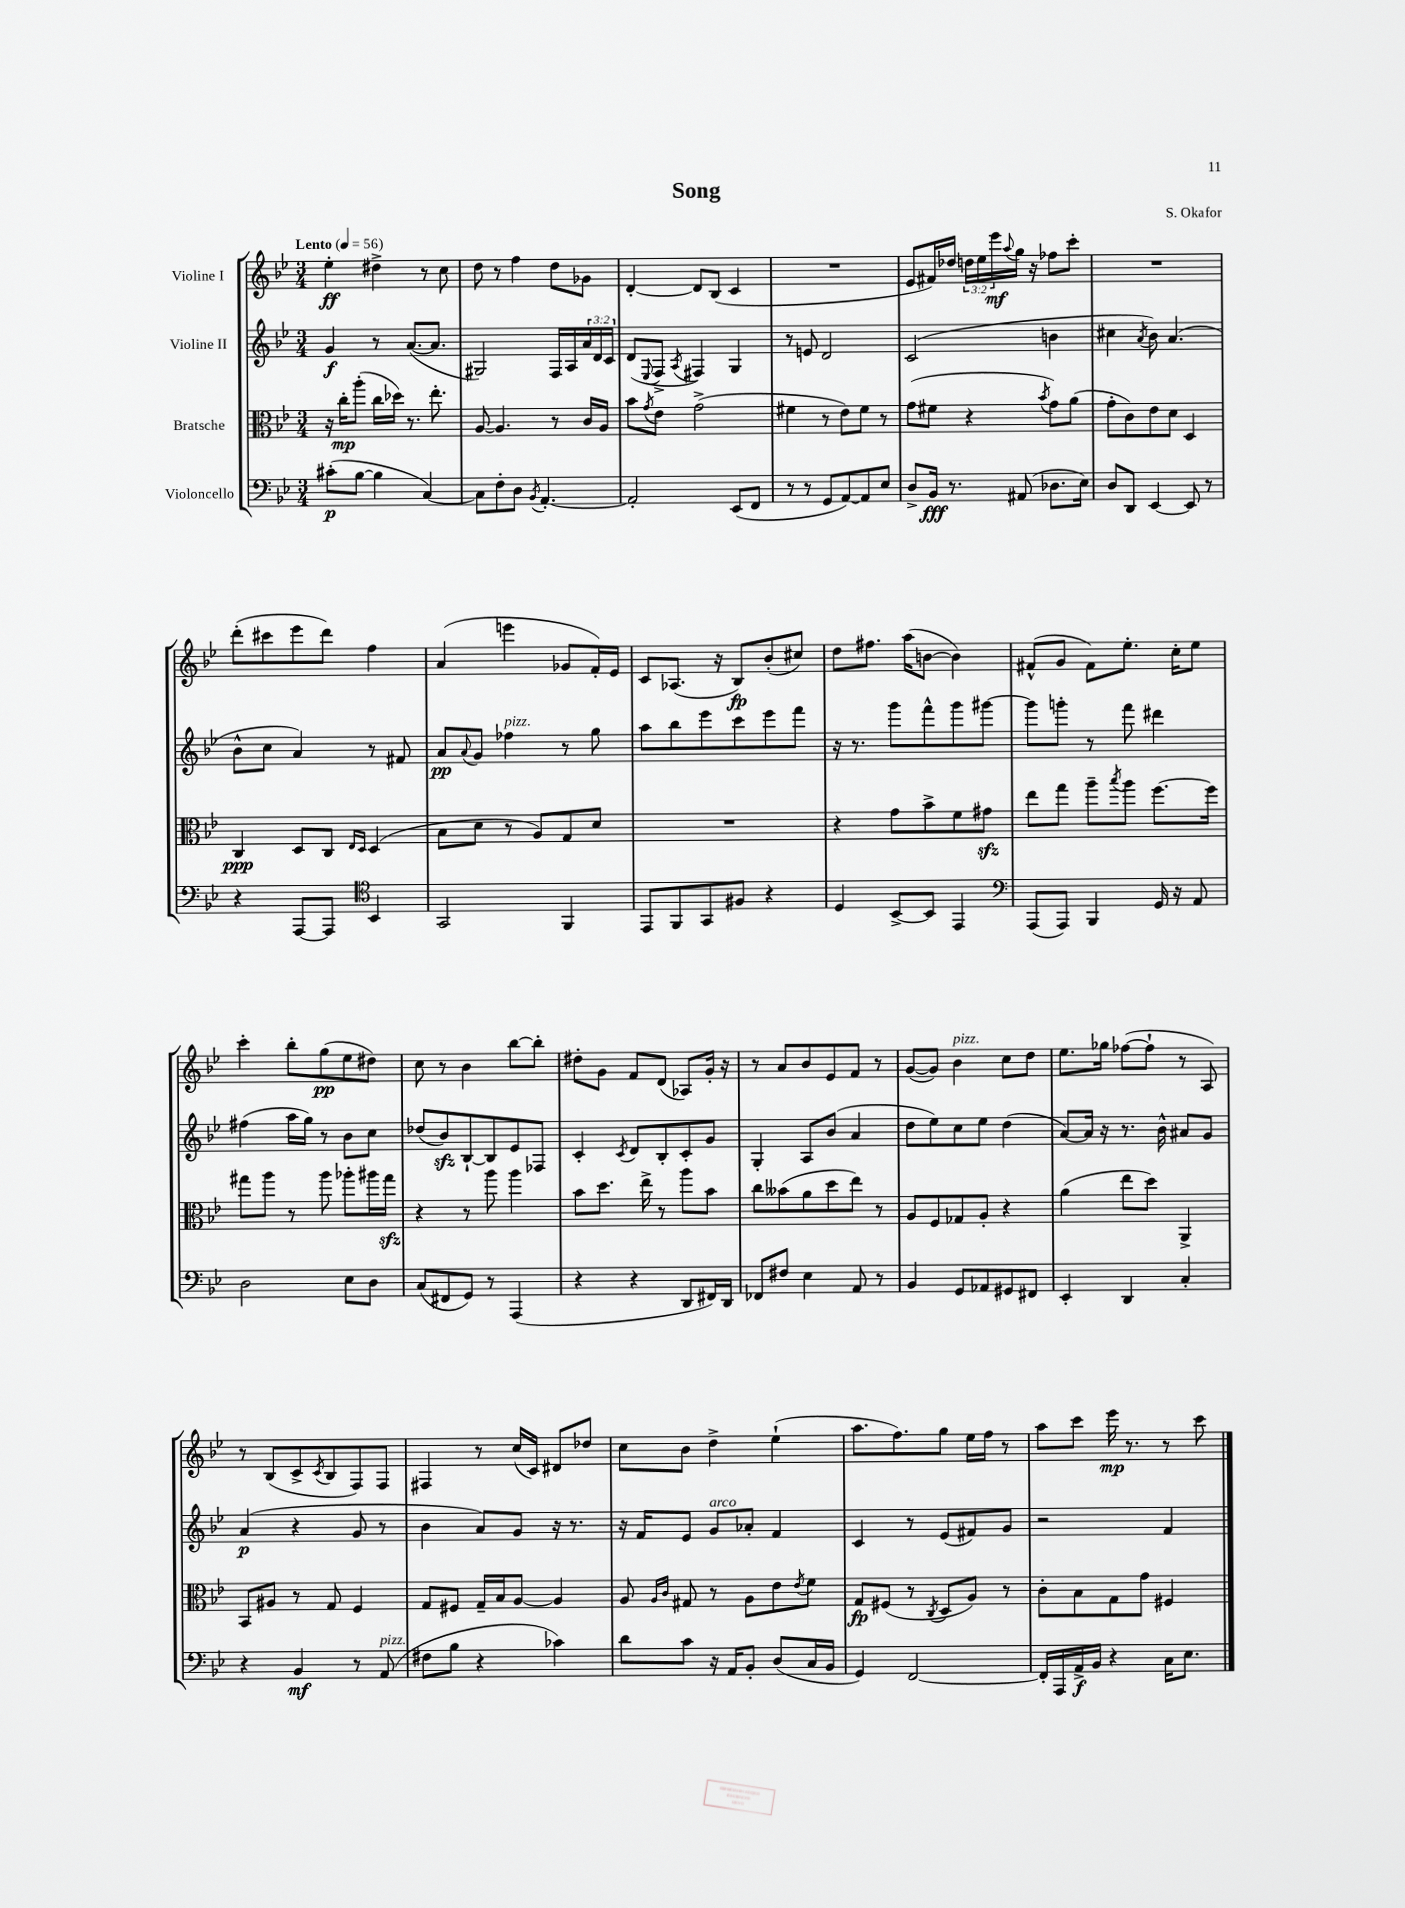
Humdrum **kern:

**kern	**kern	**kern	**kern
*staff4	*staff3	*staff2	*staff1
*clefF4	*clefC3	*clefG2	*clefG2
*k[b-e-]	*k[b-e-]	*k[b-e-]	*k[b-e-]
*M3/4	*M3/4	*M3/4	*M3/4
*MM56	*MM56	*MM56	*MM56
(8c#'	16r	4g	4ee-'
.	16cc'	.	.
[8B-	(8aa'	.	.
4B-]	16cc	8r	4dd#^
.	16dd-)	.	.
.	8.r	([8.a	.
[4C)	.	.	8r
.	8.ee-'	8.a]	.
.	.	.	8cc
=	=	=	=
8C]	[8A	2G#)	8dd
8F'	4.A]	.	8r
8D	.	.	4ff
8qBB-	.	.	.
[4.AA'	.	.	.
.	8r	16F	8dd
.	.	16A	.
.	16c	24a	8g-
.	.	24d	.
.	16A	.	.
.	.	24c	.
=	=	=	=
2AA']	8b-	(8d	[4d'
.	8qg	8qqE-	.
.	8e-	8F^	.
.	.	8qA	.
.	(2g^	4F#)	8d]
.	.	.	(8B-
(8EE-	.	4G	4c
8FF	.	.	.
=	=	=	=
8r	4f#	8r	2.r
8r	.	8e	.
8GG	8r	2d	.
[8AA)	8e-)	.	.
8AA]	8f#	.	.
8E-	8r	.	.
=	=	=	=
8D^	(8g	(2c	8e-
16BB-	8f#	.	16f#)
8.r	.	.	16dd-
.	4r	.	24dd
.	.	.	24ee-
.	.	.	24eee-
.	.	.	8qqaa
(8AA#	.	.	16gg
.	.	.	16r
.	8qb-	.	.
8.D-	8g)	4b	8ff-
.	(8a	.	8ccc'
16E-)	.	.	.
=	=	=	=
8D	8g'	4cc#	2.r
8DD	8c)	.	.
.	.	8qa	.
[4EE-	8e-	8b-)	.
.	8d	(4.a	.
8EE-]	4D	.	.
8r	.	.	.
=	=	=	=
4r	4C	8b-^^	(8ddd'
.	.	8cc	8ccc#
[8AAA	8D	4a)	8eee-
8AAA]	8C	.	8ddd)
*clefC4	*	*	*
.	16qqE-	.	.
.	16qqD	.	.
4BB-	(4D	8r	4ff
.	.	8f#	.
=	=	=	=
2GG	8B-	8a	(4a
.	.	8qqa	.
.	8d	8g	.
.	8r	4ff-	4eee
.	8A)	.	.
4FF	8G	8r	8g-
.	8d	8gg	16f')
.	.	.	16e-
=	=	=	=
8EE-	2.r	8aa	8c
8FF	.	8bb-	(8.A-
8GG	.	8eee-	.
.	.	.	16r
8F#	.	8ccc	8B-)
4r	.	8eee-	(8b-'
.	.	8fff	8cc#)
=	=	=	=
4D	4r	16r	8dd
.	.	8.r	.
.	.	.	8.ff#
[8BB-^	8g	8ggg	.
.	.	.	(16aa
8BB-]	8b-^	8fff^^	[8b
4EE-	8f	8ggg	4b])
.	8g#	[8ggg#	.
=	=	=	=
*clefF4	*	*	*
(8AAA	8ee-	8ggg#]	(8f#^^
8AAA)	8gg	8ggg'	8g
4BBB-	8aa~	8r	8f#)
.	8qbb-	.	.
.	8aa	8fff	8.ee-'
16GG	[8.ff	4ddd#	.
16r	.	.	16cc'
8AA	.	.	8ee-
.	16ff]	.	.
=	=	=	=
2D	8gg#	(4ff#	4ccc'
.	8aa	.	.
.	8r	16aa	8bb-'
.	.	16gg)	.
.	8aa	8r	(8gg
8E-	8aa-'	8b-	8ee-
8D	16aa#	8cc	8dd#)
.	16gg#	.	.
=	=	=	=
(8C	4r	(8dd-	8cc
8FF#	.	8b-)	8r
8GG)	8r	[8B-`	4b-
8r	8aa	8B-]	.
(4AAA	4aa	8e-	[8bb-
.	.	8F-	8bb-']
=	=	=	=
4r	8b-	4c'	8dd#'
.	8.dd	.	8g
.	.	8qc	.
4r	.	8d	8f
.	16ee-^	.	.
.	8r	8B-'	(8d
8DD	8aa	8c'	8A-)
16FF#)	8b-	8g	16g'
16DD	.	.	16r
=	=	=	=
8FF-	8cc	4G'	8r
8F#	(8b--	.	8a
4E-	8a	8A	8b-
.	8dd	(8b-	8e-
8AA	8ee-)	4a	8f
8r	8r	.	8r
=	=	=	=
4BB-	8A	8dd	([8g
.	8F	8ee-)	8g])
8GG	8G-	8cc	4b-
8AA-	8A'	8ee-	.
8GG#	4r	(4dd	8cc
8FF#	.	.	8dd
=	=	=	=
4EE-'	(4a	[8a)	8.ee-
.	.	16a]	.
.	.	16r	16gg-
4DD	8ee-	8.r	([8ff-
.	8dd)	.	8ff-`]
.	.	16b-^^	.
4C'	4AA^	8a#	8r
.	.	8g	8A)
=	=	=	=
4r	8BB-	(4a	8r
.	8A#	.	(8B-
4BB-	8r	4r	8c^
.	.	.	8qc
.	8G	.	8B-
8r	4F	8g	8F)
(8AA	.	8r	8F
=	=	=	=
8F#	8G	4b-	4F#
8B-	8F#	.	.
4r	16G~	8a)	8r
.	16B-	.	.
.	[8A	8g	(16cc
.	.	.	16c)
4c-)	4A]	16r	8d#
.	.	8.r	.
.	.	.	8dd-
=	=	=	=
8d	8A	16r	8cc
.	.	16f	.
.	16qqA	.	.
.	16qqc	.	.
8c	8G#	8e-	8b-
16r	8r	8g	4dd^
16AA	.	.	.
8BB-'	8A	8a-'	.
(8D	8e-	4f	(4ee-`
.	8qe-	.	.
16C	8f	.	.
16BB-	.	.	.
=	=	=	=
4GG)	8G	4c	8.aa
.	(8F#	.	.
.	.	.	8.ff)
[2FF	8r	8r	.
.	8qC	.	.
.	8D	(8e-	8gg
.	8A)	8f#)	16ee-
.	.	.	16ff
.	8r	8g	8r
=	=	=	=
16FF']	8c'	2r	8aa
16AAA	.	.	.
16AA^	8B-	.	8ccc
16BB-	.	.	.
4r	8G	.	16eee-
.	.	.	8.r
.	8g	.	.
16C	4F#	4f	8r
8.E-	.	.	.
.	.	.	8ccc
==	==	==	==
*-	*-	*-	*-
